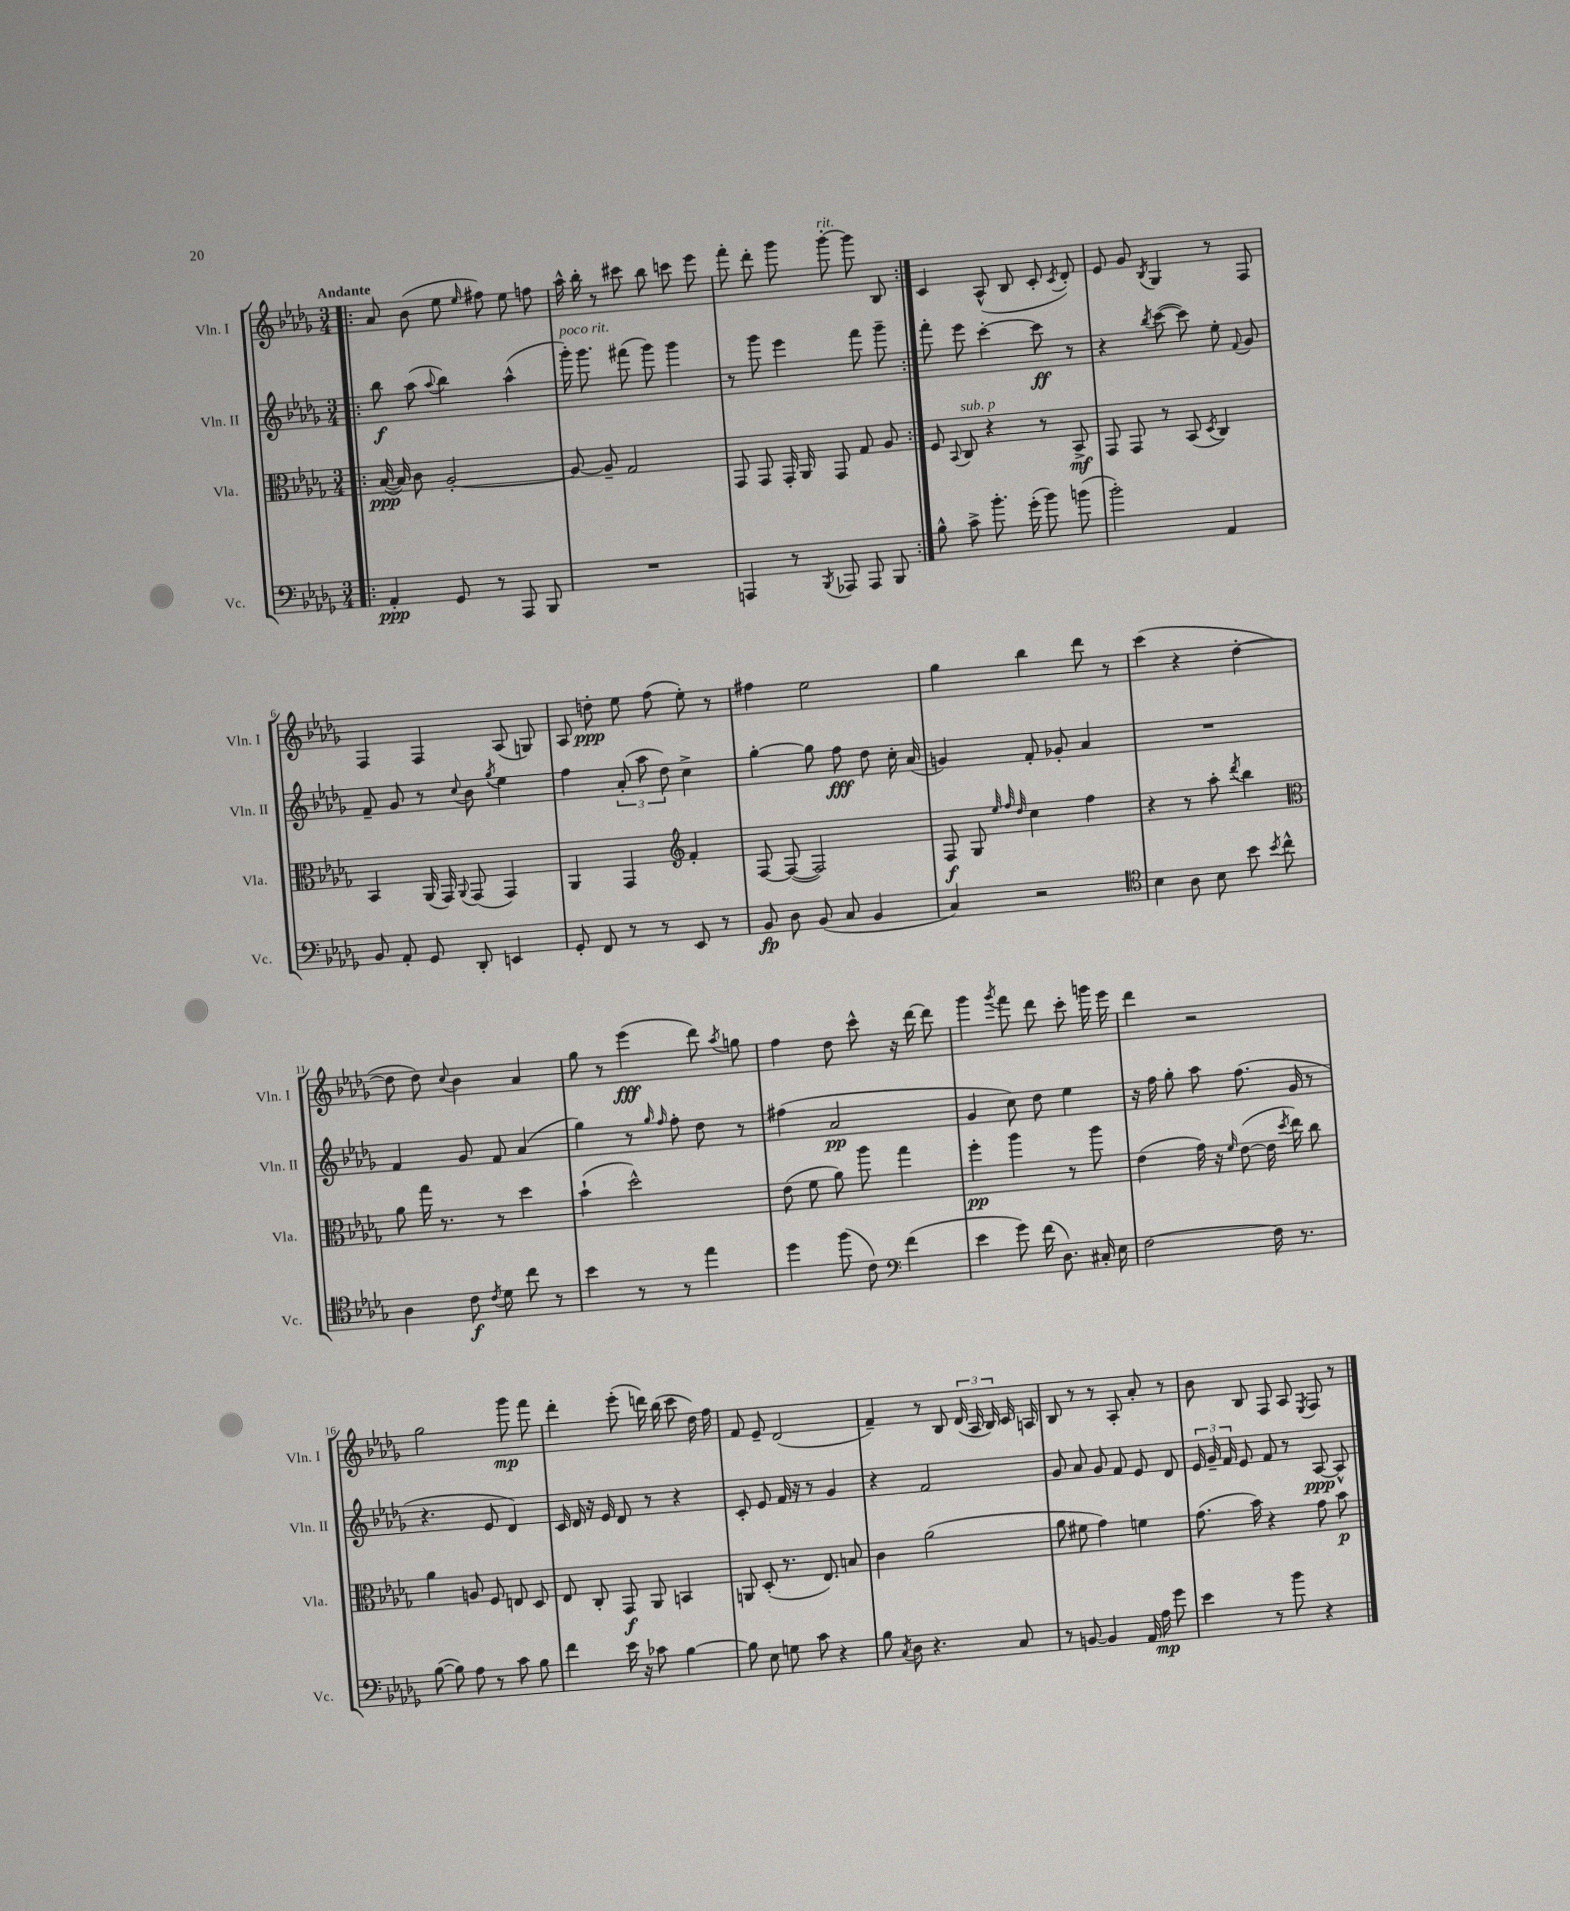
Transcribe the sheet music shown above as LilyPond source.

<<
\new StaffGroup <<
\new Staff = "s0" \with { instrumentName = "Vln. I" shortInstrumentName = "Vln. I" } {
    \clef treble \key des \major \numericTimeSignature \time 3/4 \tempo "Andante"
    \autoBeamOff \repeat volta 2 { \bar ".|:" aes'8 bes'8( ees''8 \grace { ees''16 } fis''8) ees''8 f''8 |
    aes''16-^ bes''16-. r8 cis'''8 bes''8 c'''8 ees'''8 |
    f'''8-. des'''8-. ges'''8 ges'''8~-.^\markup { \italic "rit." } ges'''8 bes8 | }
    c'4 aes8-^( bes8 c'8-. \acciaccatura { c'8 } des'8-.) |
    ees'8 ges'8 \acciaccatura { bes8 } ges4 r8 f8 |
    f4 f4 aes8( g8) |
    aes8 d''8-.\ppp ees''8 f''8( ees''8-.) r8 |
    fis''4 ees''2 |
    ges''4 bes''4 des'''8 r8 |
    c'''4( r4 des''4~-. |
    des''8 des''8) \appoggiatura { c''8 } bes'4 aes'4 |
    ges''8 r8 ees'''4\fff( des'''8) \acciaccatura { aes''8 } g''8 |
    f''4 des''8 c'''8-^ r16 des'''16~ des'''8 |
    ges'''4 \acciaccatura { ges'''8 } f'''8 des'''8 c'''8-. g'''16 ees'''16 |
    des'''4 r2 |
    ges''2 ges'''8\mp f'''8 |
    des'''4-. ees'''8-.( d'''16) bes''16( c'''8 des''16) f''16 |
    f'8 ees'8-- des'2( |
    f'4--) r8 bes8 \tuplet 3/2 { des'16( aes16 bes16) } c'16 a16 |
    bes8 r8 r8 aes8-. aes'8-. r8 |
    bes'8 bes8 f8 aes8 \acciaccatura { ees8 } f8 r8 \bar "|." |
}
\new Staff = "s1" \with { instrumentName = "Vln. II" shortInstrumentName = "Vln. II" } {
    \clef treble \key des \major \numericTimeSignature \time 3/4
    \autoBeamOff \repeat volta 2 { \bar ".|:" bes''8\f aes''8( \appoggiatura { aes''8 } bes''4) aes''4-^( |
    ges'''16-.^\markup { \italic "poco rit." }) ges'''8. fis'''8( ges'''8) ges'''4 |
    r8 ges'''8 ees'''4 f'''8 ges'''8-- | }
    f'''8-. ees'''8 c'''4~-. c'''8\ff r8 |
    r4 \acciaccatura { bes''8 } c'''8~( c'''8) ees''8-. \appoggiatura { f'8 } ges'8 |
    f'8-- ges'8 r8 \appoggiatura { c''8 } bes'8 \acciaccatura { ges''8 } ees''4 |
    f''4 \tuplet 3/2 { aes'8-.( aes''8 des''8) } c''4-> |
    ges''4~-. ges''8 f''8\fff des''8 c''16-. aes'16( |
    g'4) f'8-. ges'8-. aes'4 |
    R2. |
    f'4 ges'8 f'8 aes'4( |
    ges''4) r8 \grace { ges''16 f''16 } f''8-. des''8 r8 |
    fis''4( aes'2\pp |
    ges'4 c''8) des''8 ees''4 |
    r16 f''16 ges''8-. aes''8 f''8.( ges'16 r8 |
    r4. ees'8 des'4) |
    c'16 des'16 r16 ees'16 des'8 r8 r4 |
    c'8-. ees'8 f'16 r16 r8 ges'4 |
    r4 f'2 |
    ges'8 aes'8 ges'8 f'8 ees'8 des'8 |
    \tuplet 3/2 { ees'16 ges'16-- f'16 } ees'8 f'8 r8 aes8~\ppp aes8-^ \bar "|." |
}
\new Staff = "s2" \with { instrumentName = "Vla." shortInstrumentName = "Vla." } {
    \clef alto \key des \major \numericTimeSignature \time 3/4
    \autoBeamOff \repeat volta 2 { \bar ".|:" bes16~\ppp( bes16) c'8 aes2~-. |
    aes8~ aes8-- ges2 |
    ges,8 ges,8 ges,16-. aes,16 ges,8 ges8 aes8 | }
    f8 \appoggiatura { bes,8 } c8^\markup { \italic "sub. p" } r4 r8 bes,8->\mf |
    ges,8 ges,8 r8 bes,8( \acciaccatura { des8 } c4) |
    bes,4 aes,16( ges,16) \appoggiatura { aes,8 } ges,8( ges,4) |
    aes,4 ges,4 \clef treble f'4-. |
    f8~ f8~( f2) |
    f8\f ges8 \grace { ees''32 f''32 des''32 } c''4 f''4 |
    r4 r8 aes''8-. \acciaccatura { des'''8 } bes''4 |
    \clef alto aes'8 ges''16 r8. r8 des''4 |
    bes'4-!( des''2-^) |
    ees'8( f'8 aes'8) aes''8 ges''4 |
    f''4-.\pp aes''4 r8 aes''8 |
    ees'4( ges'16) r16 \grace { f'16 } ees'8~( ees'16 \acciaccatura { des''8 } ees''16) c''8 |
    aes'4 a8 f8 e8 des8 |
    ees8 c8-. ges,8\f aes,8 b,4 |
    a,8 des8-.( r8. ees8.) b8 |
    c'4 aes'2( |
    aes'8 fis'8 ges'4) f'4 |
    ges'8.( bes'16) r4 ges'8 bes'8\p \bar "|." |
}
\new Staff = "s3" \with { instrumentName = "Vc." shortInstrumentName = "Vc." } {
    \clef bass \key des \major \numericTimeSignature \time 3/4
    \autoBeamOff \repeat volta 2 { \bar ".|:" aes,4-.\ppp ges,8 r8 aes,,8 bes,,8 |
    R2. |
    a,,4 r8 \acciaccatura { bes,,8 } aes,,8 aes,,8 bes,,8 | }
    bes8-^ c'8-> bes'8.-. ges'16-.( bes'8) b'8( |
    bes'2-.) aes,4 |
    bes,8 aes,8-. ges,8 des,8-. e,4 |
    ges,8-. f,8 r8 r8 ees,8 r8 |
    bes,8\fp des8 bes,8( c8 bes,4 |
    c4) r2 |
    \clef tenor bes4 aes8 bes8 bes'8 \acciaccatura { bes'8 } c''8-^ |
    aes4 c'8\f \acciaccatura { c'8 } des'8 c''8 r8 |
    bes'4 r8 r8 ees''4 |
    des''4 f''8( c'8) \clef bass f'4( |
    ees'4 ges'8) f'16( des8.) cis16-. ees16 |
    f2~ f16 r8. |
    bes8~( bes8) aes8 r8 c'8 bes8 |
    f'4 ees'16 r16 ces'8 bes4~ |
    bes8 ees8 g8 c'8 r4 |
    bes8 \acciaccatura { c8 } des8 r4. c8 |
    r8 b,8~ b,4 aes,16 aes16\mp ges'8 |
    ees'4 r8 bes'8 r4 \bar "|." |
}
>>
>>
